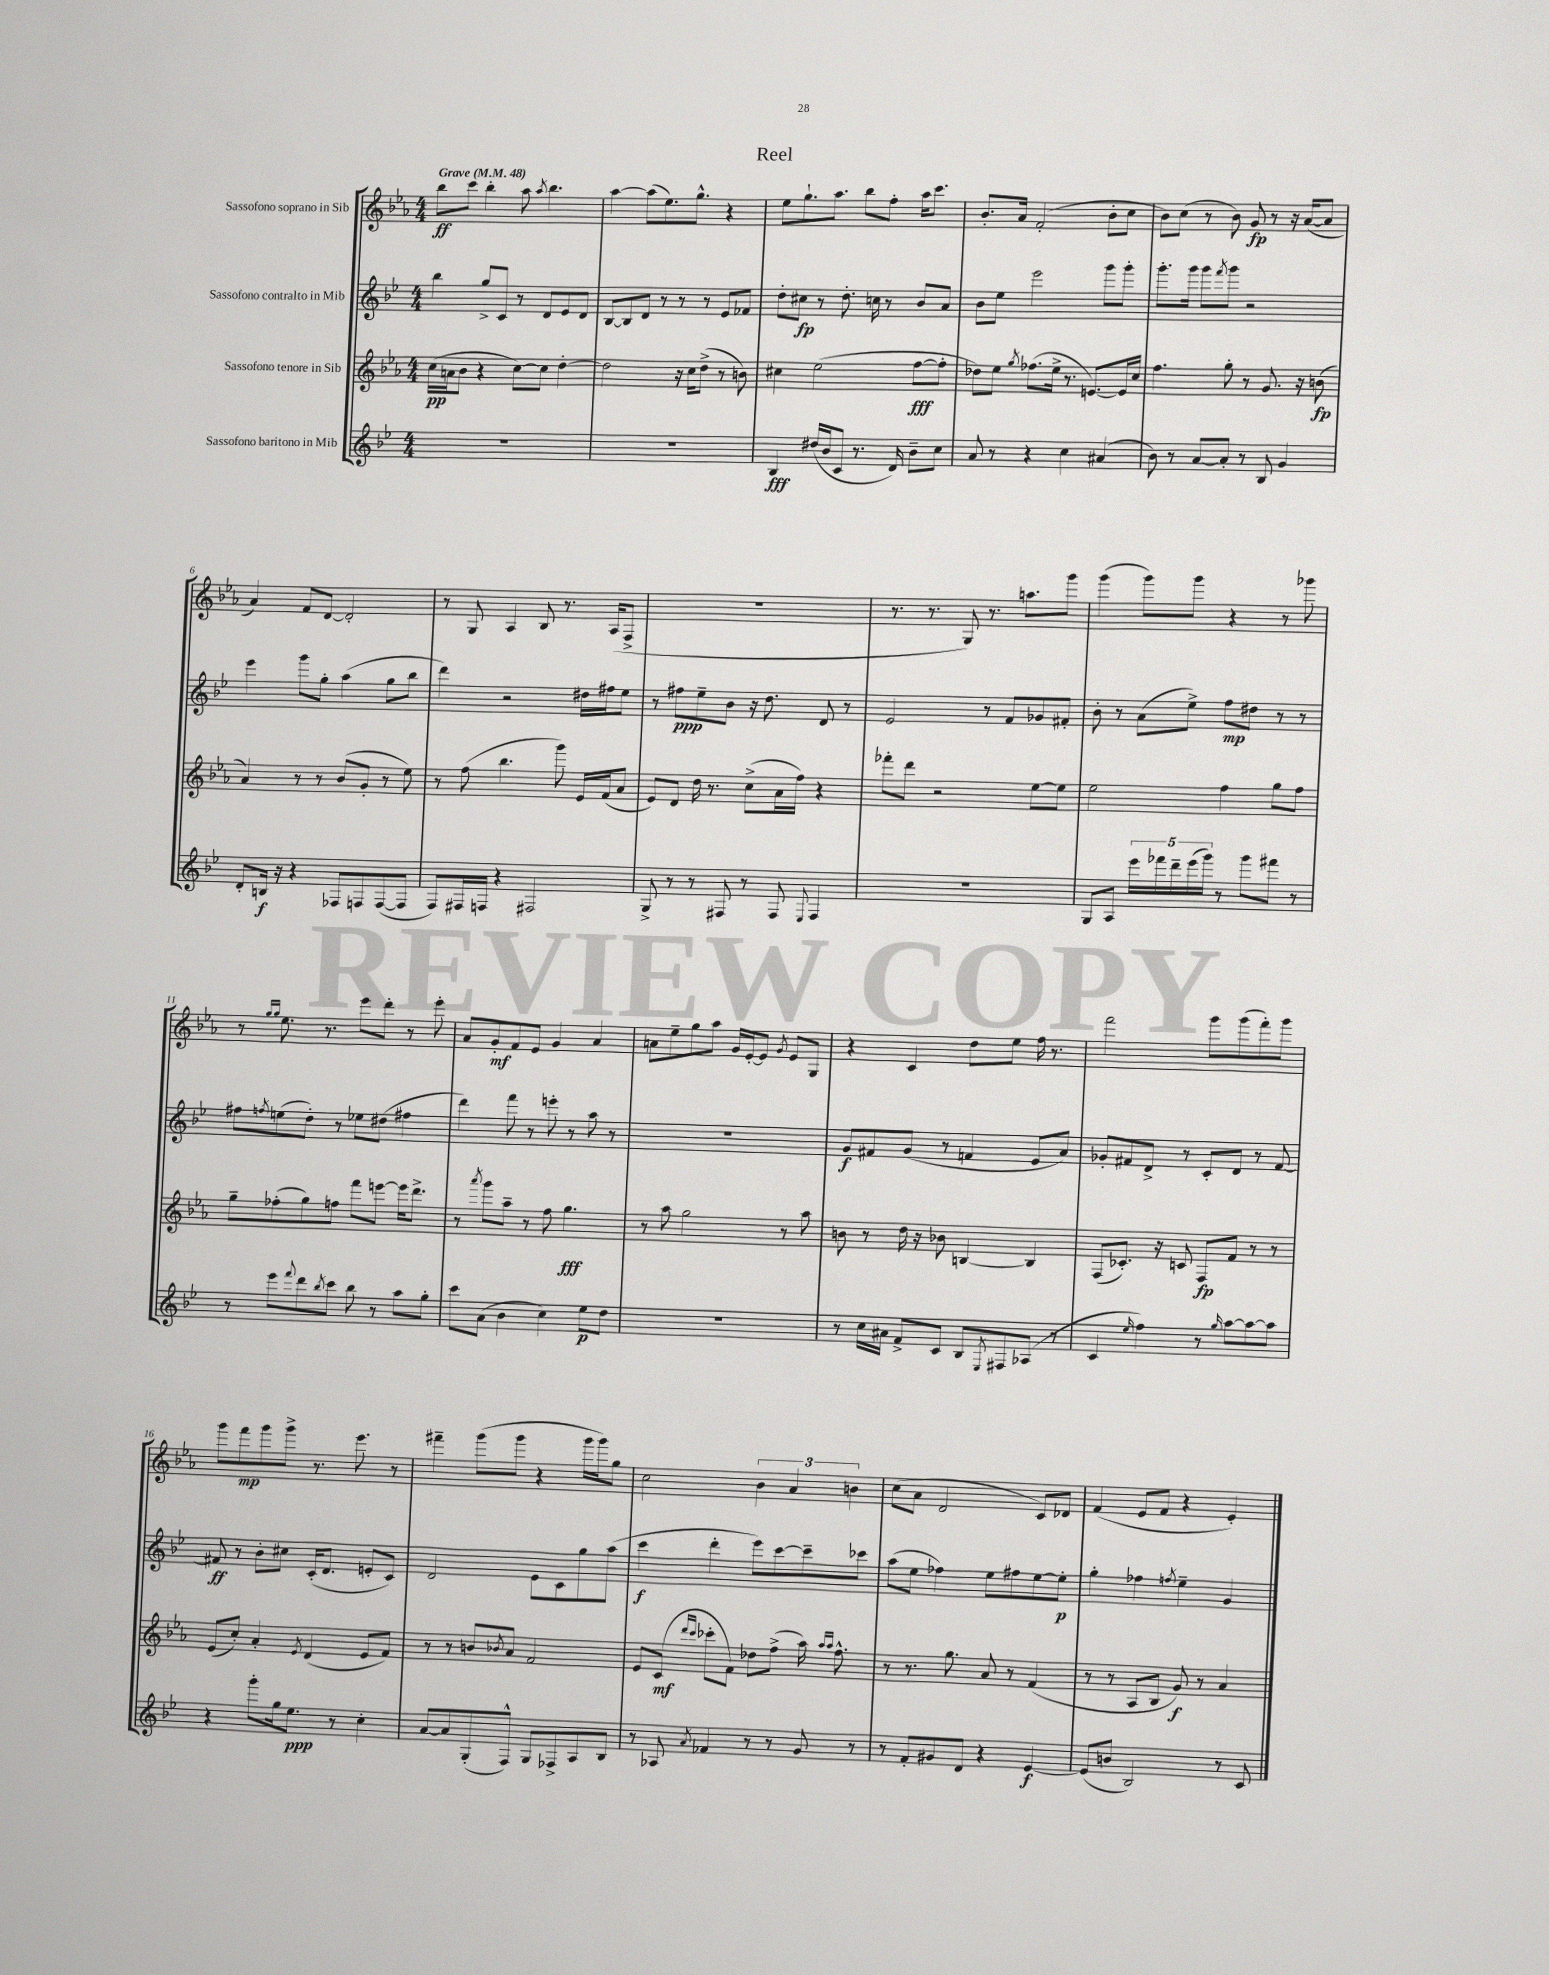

**kern	**kern	**kern	**kern
*staff4	*staff3	*staff2	*staff1
*clefG2	*clefG2	*clefG2	*clefG2
*k[b-e-]	*k[b-e-a-]	*k[b-e-]	*k[b-e-a-]
*M4/4	*M4/4	*M4/4	*M4/4
*MM48	*MM48	*MM48	*MM48
1r	(16cc	4bb-	8bb-
.	16a	.	.
.	8b-	.	8ccc
.	4r	8gg^	4bb-'
.	.	8c	.
.	[8cc)	8r	8aa-
.	.	.	8qaa-
.	8cc]	8d	4.bb-
.	[4dd'	8e-	.
.	.	8d	.
=	=	=	=
1r	2dd]	[8B-	[4aa-
.	.	8B-]	.
.	.	8d	(8aa-]
.	.	8r	8.ee-)
.	16r	8r	.
.	16cc	.	8.gg^^
.	(8dd^	8r	.
.	8r	8e-	4r
.	8b)	8f-	.
=	=	=	=
4B-	4cc#	8dd'	8ee-
.	.	8cc#	8.gg`
(16dd#	(2ee-	8r	.
16b-	.	.	8.aa-
8c	.	8.dd'	.
8.r	.	.	8bb-
.	.	16cc	.
.	.	8r	8ff'
16d)	.	.	.
8b-~	[8ff	8b-	16aa-
.	.	.	8.ccc
8cc	8ff']	8a	.
=	=	=	=
8a	8dd-)	8b-	8.b-'
8r	8ee-	8ee-	.
.	.	.	16a-
.	8qgg	.	.
4r	(8.ff-	2eee-	(2f'
.	16ee-^	.	.
4cc	8.r	.	.
.	[8.e)	.	.
(4a#	.	8ggg	8b-'
.	16e]	8ggg'	8cc
.	16cc	.	.
=	=	=	=
8b-)	4.ff	8.ggg'	8b-)
8r	.	.	(8cc
.	.	16ggg	.
[8a	.	8ggg	8r
.	.	8qfff	.
8a']	8gg'	8ggg	8b-)
8r	8r	2r	8g
8B-	8.g	.	8r
4g	.	.	16r
.	16r	.	([16a-
.	(8b	.	8a-]
=	=	=	=
8d'	4a-)	4eee-	4a-)
16B	.	.	.
16r	.	.	.
4r	8r	8ggg	8f
.	8r	8gg'	[8d
8F-	(8b-	(4aa	2d']
8F	8g'	.	.
([8F	8r	8gg	.
8F]	8ee-)	8bb-	.
=	=	=	=
8F)	8r	4ddd)	8r
16F#	(8ff	.	8G
16F	.	.	.
4r	4.bb-	2r	4A-
2F#	.	.	8B-
.	8ggg)	.	8.r
.	16e-	16dd#	.
.	(16f	16ff#	(16A-
.	8a-	8ee-	8F^
=	=	=	=
8G^	8e-)	8r	1r
8r	8d	8ff#	.
8r	16dd	8ee-~	.
.	8.r	.	.
8F#	.	8b-	.
8r	(8cc^	16r	.
.	.	8.dd	.
8F#	16a-	.	.
.	16ff)	.	.
8qqE-	.	.	.
4F#	4r	8d	.
.	.	8r	.
=	=	=	=
1r	8fff-'	2e-	8.r
.	8ddd	.	.
.	.	.	8.r
.	2r	.	.
.	.	.	8G)
.	.	8r	8.r
.	.	8f	.
.	.	.	8.aa
.	[8ee-	8g-	.
.	8ee-]	8f#'	8ggg
=	=	=	=
8G	2ee-	8b-'	(4ggg
8A	.	8r	.
20eee-	.	(8a	8ggg)
20fff-	.	.	.
20ddd~	.	.	.
.	.	8ee-^)	8ggg
(20eee-	.	.	.
20ggg)	.	.	.
8r	4ff	8ff	4r
8ggg	.	8dd#	.
8fff#	8gg	8r	8r
8r	8ff	8r	8ggg-
=	=	=	=
8r	8gg~	8ff#	8r
.	.	.	16qqgg
.	.	8qff	16qqgg
8eee-	(8ff-'	(8ee	8.ee-
8qqfff	.	.	.
8ddd	8gg)	8dd')	.
.	.	.	8.r
8qbb-	.	.	.
8ccc	8ff	8r	.
8bb-	8fff	8ee-	8eee-
8r	[8eee	(8dd#	8ddd'
8aa	16eee]	4ff#	8r
.	8.ddd^	.	.
8gg'	.	.	8eee-'
=	=	=	=
8ccc	8r	4ddd)	8a-
.	8qaaa-	.	.
(8a	8ggg	.	8g'
4b-	8aa-~	8fff	8f
.	8r	8r	8e-
4cc)	8ff	8eee'	4g
.	4.gg	8r	.
8ee-	.	8aa	4a-
8dd	.	8r	.
=	=	=	=
1r	8r	1r	8a
.	8aa-	.	8ee-~
.	2gg	.	8gg
.	.	.	8aa-
.	.	.	16g
.	.	.	[16e-'
.	.	.	8e-]
.	.	.	8qg
.	8r	.	8e-
.	8aa-	.	8G
=	=	=	=
8r	8b	8g	4r
16cc	8r	8f#	.
16a#	.	.	.
8f^	16dd	(8g	4c
.	16r	.	.
8c	8b-	8r	.
8B-	[4B	4f	8dd
8qE-	.	.	.
8F#	.	.	8ee-
(8A-	4B]	8e-	16ff
.	.	.	8.r
8r	.	8a)	.
=	=	=	=
4c	(8F	8g-'	2fff
.	8.c-')	8f#	.
16qqee-	.	.	.
4ff)	.	8d^	.
.	16r	.	.
.	8c	8r	.
8r	8F	8c'	8ggg
16qqgg	.	.	.
[8aa	8f	8d	(8ggg
8aa_	8r	8r	8fff')
8aa]	8r	[8f#	8ggg
=	=	=	=
4r	(8e-	8f#]	8ggg
.	8cc')	8r	8fff
8ggg'	4a-'	8b-'	8ggg
16gg	.	8cc#	8ggg^
8.ee-	.	.	.
.	8qe-	.	.
.	(4d	(16c'	8.r
.	.	8.d	.
8r	.	.	.
.	.	.	8.eee-
4cc'	8e-	8e'	.
.	8f)	8c)	8r
=	=	=	=
[8a	8r	2d	4fff#~
8a]	8r	.	.
(8G'	8b	.	(8ggg
.	8qb-	.	.
8F^^)	8a-	.	8ggg
8G	2f	8e-	4r
8F-^	.	8c	.
8A	.	8gg	16ggg
.	.	.	16ggg)
8B-	.	(8aa	8gg
=	=	=	=
8r	8e-	4ccc	2cc
8A-	(8c	.	.
.	16qqddd	.	.
8qa	16qqccc	.	.
4f-	8ccc-'	4ddd'	.
.	8f)	.	.
8r	8dd-	8eee-)	6b-
8r	(8ff^	[8ccc	.
.	.	.	6a-
8g	16aa-)	8ccc~]	.
.	16qqaa-	.	.
.	16qqaa-	.	.
.	8.ff^^	.	.
.	.	.	6b
8r	.	8ccc-	.
=	=	=	=
8r	8r	(8aa	(8cc
8f'	8.r	8ee-	8a-
8g#	.	4ff-)	2d
.	8.gg	.	.
8d	.	.	.
4r	8a-	8ee-	.
.	8r	8ff#	.
[4e-	(4f	[8ee-	8c)
.	.	8ee-']	8d-
=	=	=	=
(8e-]	8r	4gg'	(4f
8b	8r	.	.
2B-)	8A-	4ff-	8e-
.	8B-	.	8f
.	.	8qff	.
.	8g)	4ee-~	4r
.	8r	.	.
8r	4a-	4g	4e-')
8c	.	.	.
==	==	==	==
*-	*-	*-	*-
